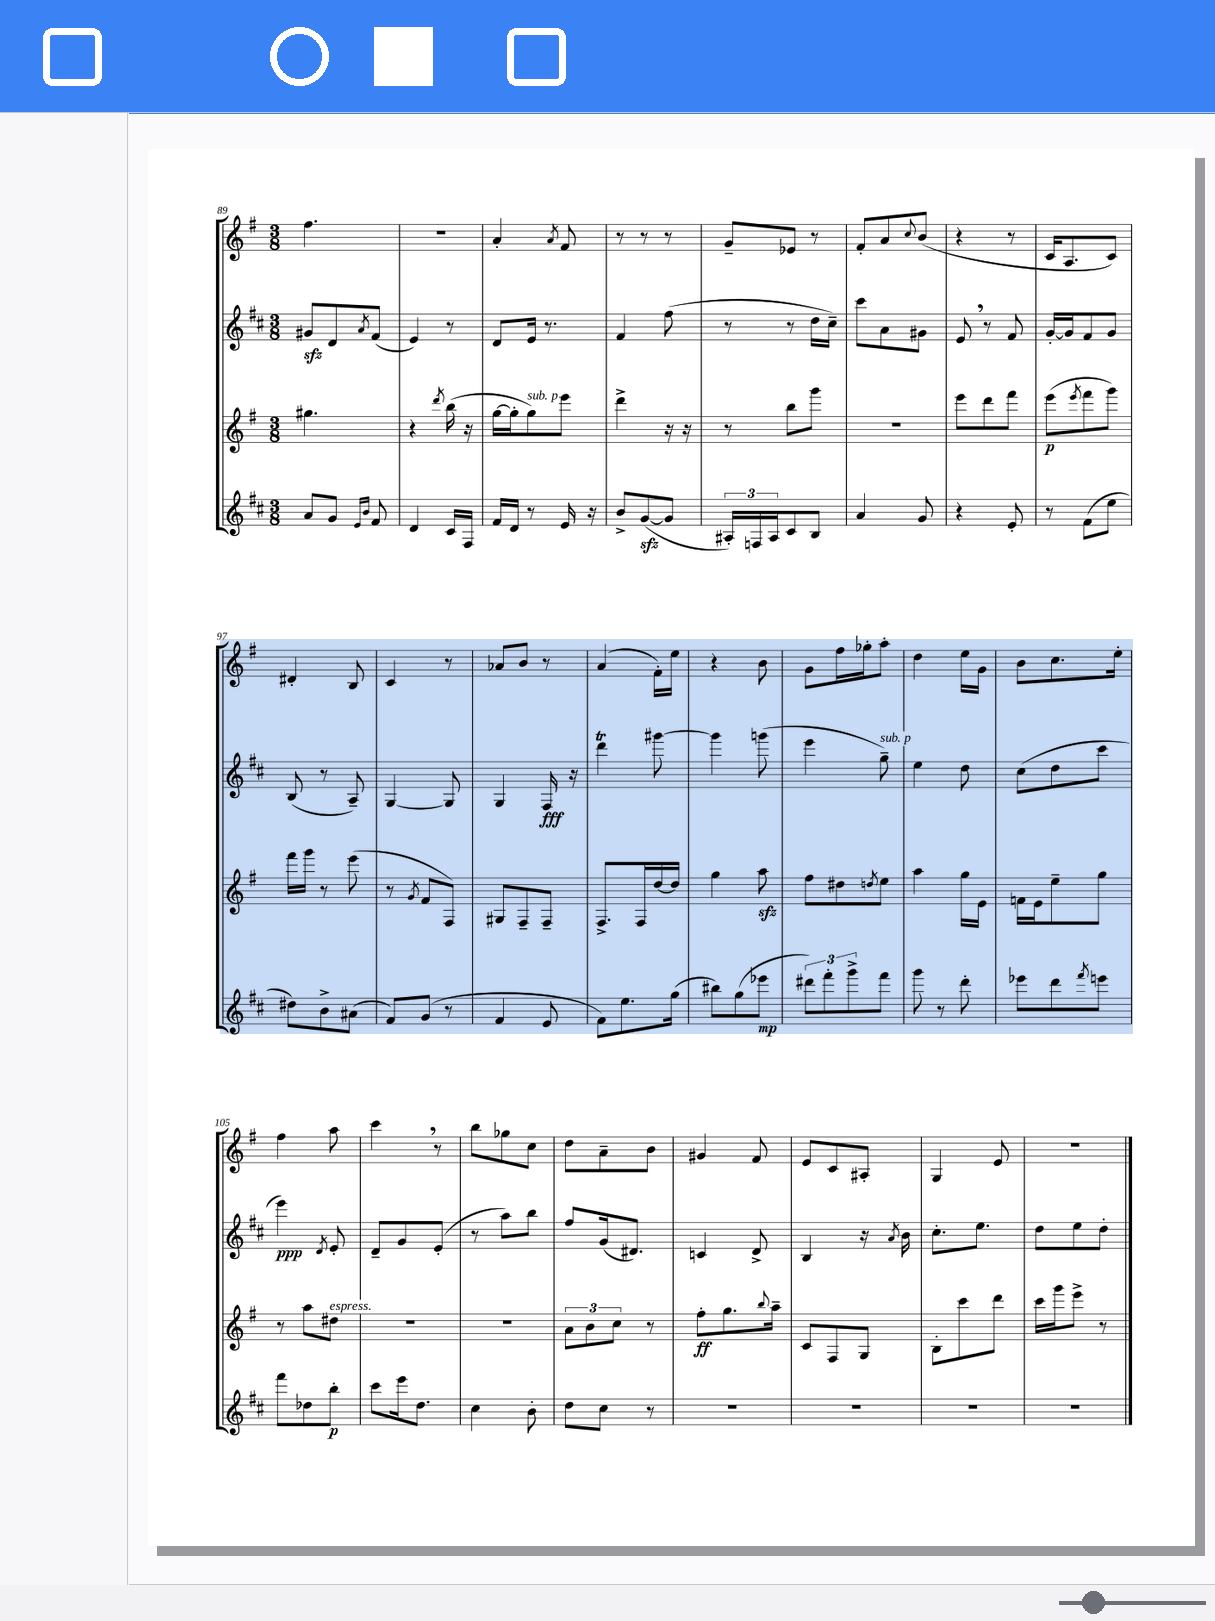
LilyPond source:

<<
\new StaffGroup <<
\new Staff = "s0" {
    \clef treble \key g \major \numericTimeSignature \time 3/8
    fis''4. |
    R4. |
    a'4-. \acciaccatura { a'8 } fis'8 |
    r8 r8 r8 |
    g'8-- ees'8 r8 |
    fis'8-. a'8 \appoggiatura { c''8 } b'8( |
    r4 r8 |
    c'16 a8. c'8) |
    dis'4-. b8 |
    c'4 r8 |
    aes'8 b'8 r8 |
    a'4( fis'16-.) e''16 |
    r4 b'8 |
    g'8 fis''16 ges''16-. a''8-. |
    d''4 e''16 g'16 |
    b'8 c''8. e''16-. |
    fis''4 a''8 |
    c'''4 \breathe r8 |
    b''8 ges''8 c''8 |
    d''8 a'8-- b'8 |
    gis'4 fis'8 |
    e'8 c'8 ais8-. |
    g4 e'8 |
    R4. \bar "|." |
}
\new Staff = "s1" {
    \clef treble \key d \major \numericTimeSignature \time 3/8
    gis'8\sfz d'8 \acciaccatura { a'8 } fis'8( |
    e'4) r8 |
    d'8 e'16 r8. |
    fis'4 fis''8( |
    r8 r8 d''16 cis''16--) |
    cis'''8 a'8 gis'8 |
    e'8 \breathe r8 fis'8 |
    g'16~-. g'16 fis'8 g'8 |
    b8( r8 a8--) |
    g4~ g8 |
    g4 fis16\fff r16 |
    d'''4\trill gis'''8~ |
    gis'''4 g'''8( |
    e'''4 g''8--^\markup { \italic "sub. p" }) |
    e''4 d''8 |
    cis''8( d''8 cis'''8 |
    e'''4\ppp) \acciaccatura { d'8 } e'8-. |
    d'8-- g'8 e'8-.( |
    r8 a''8) b''8 |
    fis''8 g'16( dis'8.) |
    c'4 d'8-> |
    b4 r16 \acciaccatura { a'8 } b'16 |
    cis''8.-. e''8. |
    d''8 e''8 d''8-. \bar "|." |
}
\new Staff = "s2" {
    \clef treble \key g \major \numericTimeSignature \time 3/8
    gis''4. |
    r4 \acciaccatura { d'''8 } b''16( r16 |
    g''16~ g''16-. g''8^\markup { \italic "sub. p" }) e'''8 |
    d'''4-> r16 r16 |
    r8 b''8 g'''8 |
    R4. |
    e'''8 d'''8 fis'''8 |
    e'''8\p( \acciaccatura { e'''8 } fis'''8 g'''8) |
    fis'''16 g'''16 r8 e'''8( |
    r8 \acciaccatura { g'8 } fis'8 fis8) |
    gis8 fis8-- fis8-- |
    fis8.-> fis16 d''16~ d''16 |
    g''4 a''8\sfz |
    fis''8 dis''8 \acciaccatura { d''8 } e''8 |
    a''4 g''16 e'16 |
    f'16 e'16 e''8-- g''8 |
    r8 a''8 dis''8^\markup { \italic "espress." } |
    R4. |
    R4. |
    \tuplet 3/2 { a'8 b'8 c''8 } r8 |
    fis''8-.\ff g''8. \appoggiatura { b''8 } a''16-- |
    c'8 fis8 g8 |
    b8-. c'''8 d'''8 |
    c'''16 g'''16 e'''8-> r8 \bar "|." |
}
\new Staff = "s3" {
    \clef treble \key d \major \numericTimeSignature \time 3/8
    a'8 g'8 \grace { e'16 b'16 } fis'8 |
    d'4 cis'16 fis16 |
    fis'16 d'16 r8 e'16 r16 |
    b'8-> g'8~\sfz( g'8 |
    \tuplet 3/2 { ais16-.) f16 ais16 } cis'8 b8 |
    a'4 g'8 |
    r4 e'8-. |
    r8 fis'8( e''8 |
    dis''8) b'8-> ais'8( |
    fis'8) g'8( r8 |
    fis'4 e'8 |
    fis'8) e''8. g''16( |
    bis''8) g''8( ees'''8\mp |
    \tuplet 3/2 { dis'''8) fis'''8-. g'''8-> } fis'''8 |
    g'''8 r8 d'''8-. |
    ees'''8 d'''8 \acciaccatura { fis'''8 } e'''8 |
    fis'''8 des''8 b''8-.\p |
    cis'''8 e'''16 d''8. |
    cis''4 b'8-. |
    d''8 cis''8 r8 |
    R4. |
    R4. |
    R4. |
    R4. \bar "|." |
}
>>
>>
\layout { \context { \Score currentBarNumber = #89 } }
